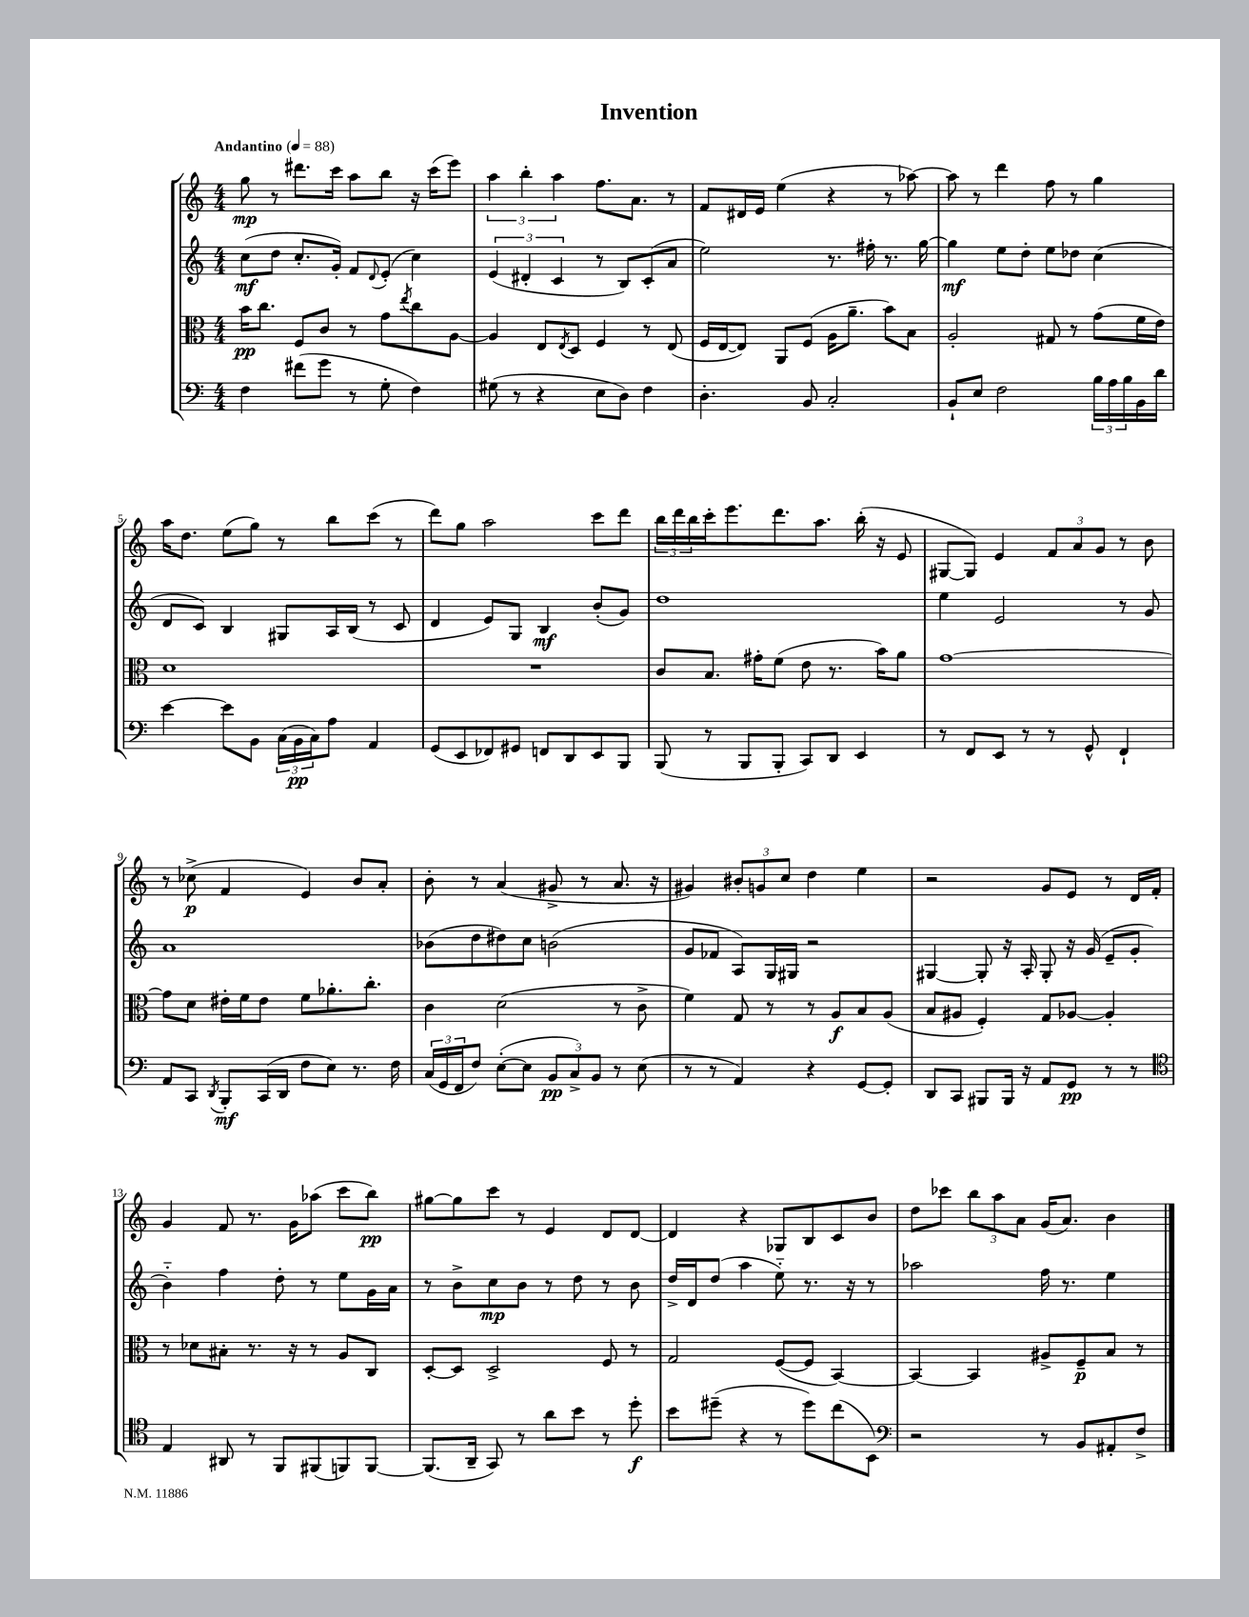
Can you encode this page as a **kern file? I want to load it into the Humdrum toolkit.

**kern	**dynam	**kern	**dynam	**kern	**dynam	**kern	**dynam
*part4	*part4	*part3	*part3	*part2	*part2	*part1	*part1
*staff4	*staff4	*staff3	*staff3	*staff2	*staff2	*staff1	*staff1
*clefF4	*	*clefC3	*	*clefG2	*	*clefG2	*
*k[]	*	*k[]	*	*k[]	*	*k[]	*
*M4/4	*	*M4/4	*	*M4/4	*	*M4/4	*
*MM88	*	*MM88	*	*MM88	*	*MM88	*
=1	=1	=1	=1	=1	=1	=1	=1
!	!	!	!	!	!	!LO:TX:a:B:t=Andantino	!
4F\	.	16b\KL	pp	(8cc\L	mf	8gg\	mp
.	.	8.cc\J	.	.	.	.	.
.	.	.	.	8dd\J	.	8r	.
(8f#X\L	.	8F/L	.	8.cc'/L	.	8.ddd#X\L	.
8g\J	.	8c/J	.	.	.	.	.
.	.	.	.	16g'/Jk)	.	16ccc\Jk	.
8r	.	8r	.	8f/L	.	8aa\L	.
.	.	.	.	8qqd/	.	.	.
8G'\	.	8g\L	.	(8e'/J	.	8bb\J	.
.	.	8qee/	.	.	.	.	.
4F\)	.	8cc\	.	4cc\)	.	16r	.
.	.	.	.	.	.	(16ccc\KL	.
.	.	[8A\J	.	.	.	8eee\J)	.
=2	=2	=2	=2	=2	=2	=2	=2
(8G#X\	.	4A/]	.	(6e/	.	6aa\	.
8r	.	.	.	.	.	.	.
.	.	.	.	6d#X'/	.	6bb'\	.
4r	.	8E/L	.	.	.	.	.
.	.	.	.	6c/	.	6aa\	.
.	.	8qE/	.	.	.	.	.
.	.	8D/J	.	.	.	.	.
8E\L	.	4F/	.	8r	.	8.ff\L	.
8D\J)	.	.	.	8B/L)	.	.	.
.	.	.	.	.	.	8.a\J	.
4F\	.	8r	.	(8c'/	.	.	.
.	.	(8E/	.	8a/J	.	8r	.
=3	=3	=3	=3	=3	=3	=3	=3
4.D'\	.	16F/LL	.	2ee\)	.	8f/L	.
.	.	[16E/J	.	.	.	.	.
.	.	8E/J])	.	.	.	16d#X/L	.
.	.	.	.	.	.	16e/JJ	.
.	.	8AA/L	.	.	.	(4ee\	.
8BB/	.	(8F/J	.	.	.	.	.
2C'/	.	16A\KL	.	8.r	.	4r	.
.	.	8.a~\J	.	.	.	.	.
.	.	.	.	16ff#X'\	.	.	.
.	.	8b\L)	.	8.r	.	8r	.
.	.	8B\J	.	.	.	[8aa-X\)	.
.	.	.	.	[16gg\	.	.	.
=4	=4	=4	=4	=4	=4	=4	=4
8BB`/L	.	2A'/	.	4gg\]	mf	8aa-\]	.
8E/J	.	.	.	.	.	8r	.
2F\	.	.	.	8ee\L	.	4ddd\	.
.	.	.	.	8dd'\J	.	.	.
.	.	8G#X/	.	8ee\L	.	8ff\	.
.	.	8r	.	8dd-X\J	.	8r	.
24B\LL	.	(8g\L	.	(4cc\	.	4gg\	.
24A\	.	.	.	.	.	.	.
24B\	.	.	.	.	.	.	.
16BB\	.	16f\L	.	.	.	.	.
16d\JJ	.	16e\JJ)	.	.	.	.	.
!!LO:LB:g=z
=5	=5	=5	=5	=5	=5	=5	=5
[4e\	.	1d	.	8d/L	.	16aa\KL	.
.	.	.	.	.	.	8.dd\J	.
.	.	.	.	8c/J)	.	.	.
8e\L]	.	.	.	4B/	.	(8ee\L	.
8BB\J	.	.	.	.	.	8gg\J)	.
(24C\LL	.	.	.	8G#X/L	.	8r	.
24BB\	pp	.	.	.	.	.	.
24C\J)	.	.	.	.	.	.	.
8A\J	.	.	.	16A/L	.	8bb\L	.
.	.	.	.	(16B/JJ	.	.	.
4AA/	.	.	.	8r	.	(8ccc\J	.
.	.	.	.	8c/	.	8r	.
=6	=6	=6	=6	=6	=6	=6	=6
(8GG/L	.	1r	.	4d/	.	8ddd\L)	.
8EE/	.	.	.	.	.	8gg\J	.
8FF-X/)	.	.	.	8e/L)	.	2aa\	.
8GG#X/J	.	.	.	8G/J	.	.	.
8FFn/L	.	.	.	4B/	mf	.	.
8DD/	.	.	.	.	.	.	.
8EE/	.	.	.	(8b'/L	.	8ccc\L	.
8BBB/J	.	.	.	8g/J)	.	8ddd\J	.
=7	=7	=7	=7	=7	=7	=7	=7
(8BBB/	.	8c/L	.	1dd	.	24bb\LL	.
.	.	.	.	.	.	24ddd\	.
.	.	.	.	.	.	24bb\	.
8r	.	8.B/J	.	.	.	16ccc'\J	.
.	.	.	.	.	.	8.eee\	.
8BBB/L	.	.	.	.	.	.	.
.	.	16g#X'\KL	.	.	.	.	.
8BBB'/J	.	(8f\J	.	.	.	8.ddd\	.
8CC/L)	.	8e\	.	.	.	.	.
.	.	.	.	.	.	8.aa\J	.
8DD/J	.	8.r	.	.	.	.	.
4EE/	.	.	.	.	.	(16bb'\	.
.	.	16b\KL)	.	.	.	16r	.
.	.	8a\J	.	.	.	8e/	.
=8	=8	=8	=8	=8	=8	=8	=8
8r	.	[1g	.	4ee\	.	[8G#X/L	.
8FF/L	.	.	.	.	.	8G#/J])	.
8EE/J	.	.	.	2e/	.	4e/	.
8r	.	.	.	.	.	.	.
8r	.	.	.	.	.	12f/L	.
.	.	.	.	.	.	12a/	.
8GG^^/	.	.	.	.	.	.	.
.	.	.	.	.	.	12g/J	.
4FF`/	.	.	.	8r	.	8r	.
.	.	.	.	8g/	.	8b\	.
!!LO:LB:g=z
=9	=9	=9	=9	=9	=9	=9	=9
8AA/L	.	8g\L]	.	1a	.	8r	.
8CC/J	.	8d\J	.	.	.	(8cc-X^\	p
8qDD/	.	.	.	.	.	.	.
8BBB'/L	mf	16e#X'\LL	.	.	.	4f/	.
.	.	16f\J	.	.	.	.	.
(16CC/L	.	8e#\J	.	.	.	.	.
16DD/JJ	.	.	.	.	.	.	.
8F\L	.	8f\L	.	.	.	4e/)	.
8E\J)	.	8.a-X'\	.	.	.	.	.
8.r	.	.	.	.	.	8b/L	.
.	.	8.cc'\J	.	.	.	.	.
.	.	.	.	.	.	8a'/J	.
16F\	.	.	.	.	.	.	.
=10	=10	=10	=10	=10	=10	=10	=10
(24C/LL	.	4c\	.	(8b-X\L	.	8b'\	.
24GG/	.	.	.	.	.	.	.
24FF/J	.	.	.	.	.	.	.
8F/J)	.	.	.	8dd\	.	8r	.
([8E'\L	.	(2d\	.	8dd#X\)	.	(4a/	.
8E\J]	.	.	.	8cc\J	.	.	.
12BB/L	pp	.	.	(2bn\	.	8g#X^/	.
12C^/)	.	.	.	.	.	.	.
.	.	.	.	.	.	8r	.
12BB/J	.	.	.	.	.	.	.
8r	.	8r	.	.	.	8.a/	.
(8E\	.	8c^\	.	.	.	.	.
.	.	.	.	.	.	16r	.
=11	=11	=11	=11	=11	=11	=11	=11
8r	.	4f\)	.	8g/L	.	4g#X/)	.
8r	.	.	.	8f-X/J	.	.	.
4AA/)	.	8G/	.	8A/L)	.	12b#X'/L	.
.	.	.	.	.	.	12gn/	.
.	.	8r	.	16G/L	.	.	.
.	.	.	.	.	.	12cc/J	.
.	.	.	.	16G#X/JJ	.	.	.
4r	.	8r	.	2r	.	4dd\	.
.	.	8A/L	f	.	.	.	.
[8GG/L	.	8B/	.	.	.	4ee\	.
8GG'/J]	.	(8A/J	.	.	.	.	.
=12	=12	=12	=12	=12	=12	=12	=12
8DD/L	.	8B/L	.	[4G#X/	.	2r	.
8CC/J	.	8A#X/J	.	.	.	.	.
8BBB#X/L	.	4F'/)	.	8G#'/]	.	.	.
16BBB#/Jk	.	.	.	16r	.	.	.
16r	.	.	.	16A'/	.	.	.
8AA/L	.	8G/L	.	8G#'/	.	8g/L	.
8GG/J	pp	[8A-X/J	.	16r	.	8e/J	.
.	.	.	.	(16g/	.	.	.
8r	.	4A-'/]	.	8e~/L	.	8r	.
8r	.	.	.	8g'/J	.	16d/LL	.
.	.	.	.	.	.	16f'/JJ	.
!!LO:LB:g=z
=13	=13	=13	=13	=13	=13	=13	=13
*clefC4	*	*	*	*	*	*	*
4E/	.	8r	.	4b\)	.	4g/	.
.	.	8d-X\L	.	.	.	.	.
8AA#X/	.	8B#X'\J	.	4ff\	.	8f/	.
8r	.	8.r	.	.	.	8.r	.
8FF/L	.	.	.	8dd'\	.	.	.
.	.	16r	.	.	.	16g\KL	.
(8FF#X/	.	8r	.	8r	.	(8aa-X\J	.
8FFn/)	.	8A/L	.	8ee\L	.	8ccc\L	.
[8FF/J	.	8C/J	.	16g\L	.	8bb\J)	pp
.	.	.	.	16a\JJ	.	.	.
=14	=14	=14	=14	=14	=14	=14	=14
(8.FF/L]	.	[8D'/L	.	8r	.	[8gg#X\L	.
.	.	8D/J]	.	8b^\L	.	8gg#\]	.
16AA~/Jk	.	.	.	.	.	.	.
8GG/)	.	2D^/	.	8cc\	mp	8ccc\J	.
8r	.	.	.	8b\J	.	8r	.
8a\L	.	.	.	8r	.	4e/	.
8b\J	.	.	.	8dd\	.	.	.
8r	.	8F/	.	8r	.	8d/L	.
8dd'\	f	8r	.	8b\	.	[8d/J	.
=15	=15	=15	=15	=15	=15	=15	=15
8b\L	.	2G/	.	16dd^/LL	.	4d/]	.
.	.	.	.	16d/J	.	.	.
(8dd#X~\J	.	.	.	(8dd/J	.	.	.
4r	.	.	.	4aa\	.	4r	.
8r	.	([8F/L	.	8ee\)	.	8G-X/L	.
8dd#\L)	.	8F/J]	.	8.r	.	8B/	.
(8cc\	.	[4BB/)	.	.	.	8c/	.
.	.	.	.	16r	.	.	.
8BB\J)	.	.	.	8r	.	8b/J	.
=16	=16	=16	=16	=16	=16	=16	=16
*clefF4	*	*	*	*	*	*	*
2r	.	4BB/_	.	2aa-X\	.	8dd\L	.
.	.	.	.	.	.	8ccc-X\J	.
.	.	4BB/]	.	.	.	12bb\L	.
.	.	.	.	.	.	12aa\	.
.	.	.	.	.	.	12a\J	.
8r	.	8A#X^/L	.	16ff\	.	(16g/KL	.
.	.	.	.	8.r	.	8.a/J)	.
8BB/L	.	8F~/	p	.	.	.	.
8AA#X'/	.	8B/J	.	4ee\	.	4b\	.
8F^/J	.	8r	.	.	.	.	.
==	==	==	==	==	==	==	==
*-	*-	*-	*-	*-	*-	*-	*-
